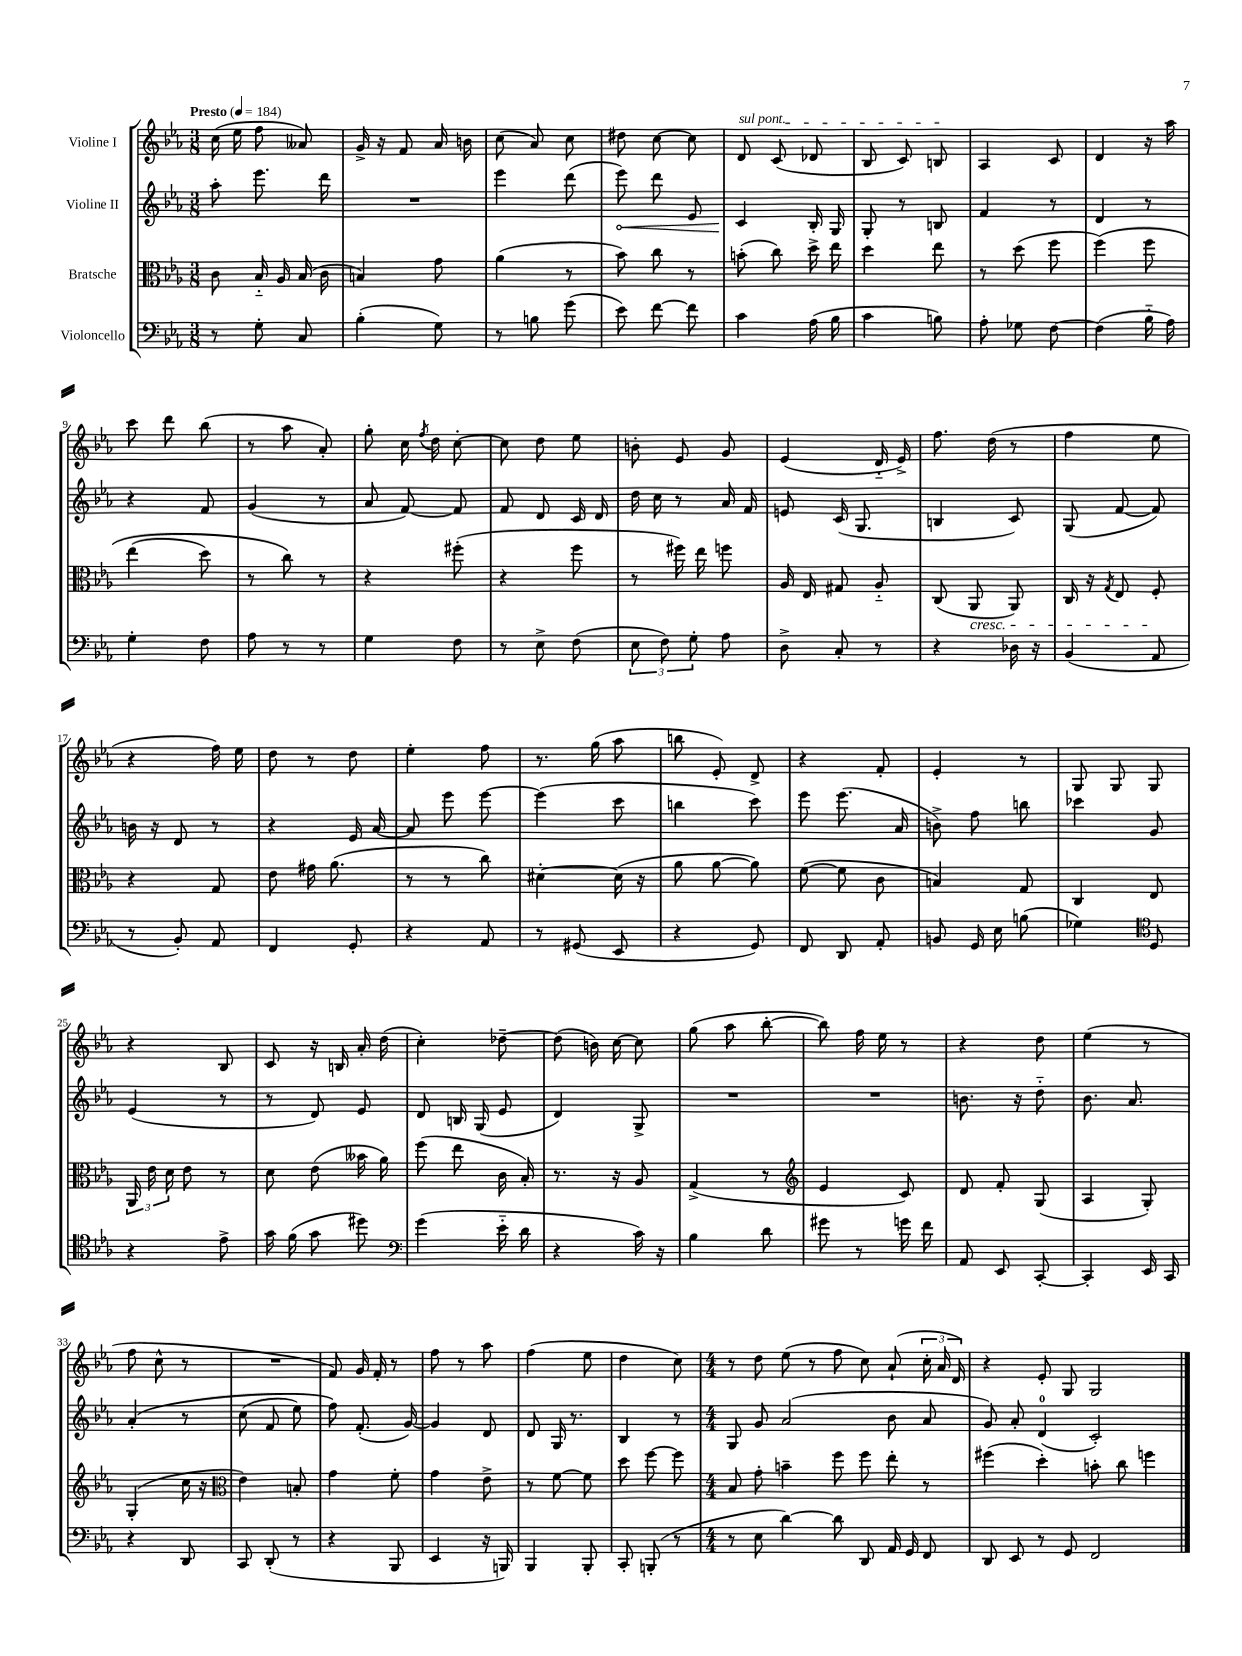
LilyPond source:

<<
\new StaffGroup <<
\new Staff = "s0" \with { instrumentName = "Violine I" } {
    \clef treble \key ees \major \numericTimeSignature \time 3/8 \tempo "Presto" 4 = 184
    \autoBeamOff c''16( ees''16 f''8 aeses'8) |
    g'16-> r16 f'8 aes'16 b'16 |
    c''8( aes'8) c''8 |
    dis''8 c''8~ c''8 |
    \once \override TextSpanner.bound-details.left.text = \markup { \italic "sul pont." } d'8\startTextSpan c'8( des'8 |
    bes8 c'8) b8\stopTextSpan |
    aes4 c'8 |
    d'4 r16 aes''16 |
    c'''8 d'''8 bes''8( |
    r8 aes''8 aes'8-.) |
    g''8-. c''16 \acciaccatura { f''8 } d''16 c''8~-. |
    c''8 d''8 ees''8 |
    b'8-. ees'8 g'8 |
    ees'4( d'16-_ ees'16->) |
    f''8. d''16( r8 |
    f''4 ees''8 |
    r4 f''16) ees''16 |
    d''8 r8 d''8 |
    ees''4-. f''8 |
    r8. g''16( aes''8 |
    b''8 ees'8-.) d'8-> |
    r4 f'8-. |
    ees'4-. r8 |
    g8 g8 g8 |
    r4 bes8 |
    c'8 r16 b16 aes'16-. d''16( |
    c''4-.) des''8~-- |
    des''8( b'16) c''16~ c''8 |
    g''8( aes''8 bes''8~-. |
    bes''8) f''16 ees''16 r8 |
    r4 d''8 |
    ees''4( r8 |
    f''8 c''8-^ r8 |
    R4. |
    f'8) g'16 f'16-. r8 |
    f''8 r8 aes''8 |
    f''4( ees''8 |
    d''4 c''8) |
    \numericTimeSignature \time 4/4 r8 d''8 ees''8( r8 f''8 c''8) aes'8-!( \tuplet 3/2 { c''16-. aes'16 d'16) } |
    r4 ees'8-. g8 g2 \bar "|." |
}
\new Staff = "s1" \with { instrumentName = "Violine II" } {
    \clef treble \key ees \major \numericTimeSignature \time 3/8
    \autoBeamOff aes''8-. ees'''8. d'''16 |
    R4. |
    ees'''4 d'''8( |
    \once \override Hairpin.circled-tip = ##t ees'''8\<) d'''8 ees'8 |
    c'4\! bes16-. g16 |
    g8-. r8 b8 |
    f'4 r8 |
    d'4 r8 |
    r4 f'8 |
    g'4( r8 |
    aes'8 f'8~) f'8 |
    f'8 d'8 c'16 d'16 |
    d''16 c''16 r8 aes'16 f'16 |
    e'8 c'16( g8. |
    b4 c'8) |
    g8( f'8~ f'8) |
    b'16 r16 d'8 r8 |
    r4 ees'16 aes'16~ |
    aes'8 ees'''8 ees'''8~ |
    ees'''4( c'''8 |
    b''4 c'''8) |
    ees'''8 ees'''8.( aes'16 |
    b'8->) f''8 b''8 |
    ces'''4 g'8 |
    ees'4( r8 |
    r8 d'8) ees'8 |
    d'8 b16 g16( ees'8 |
    d'4) g8-> |
    R4. |
    R4. |
    b'8. r16 d''8-_ |
    bes'8. aes'8. |
    aes'4-.\( r8 |
    c''8( f'8 ees''8) |
    f''8\) f'8.-.( g'16~) |
    g'4 d'8 |
    d'8 g16 r8. |
    bes4 r8 |
    \numericTimeSignature \time 4/4 g8 g'8 aes'2( bes'8 aes'8 |
    g'8) aes'8-. d'4-0( c'2-.) \bar "|." |
}
\new Staff = "s2" \with { instrumentName = "Bratsche" } {
    \clef alto \key ees \major \numericTimeSignature \time 3/8
    \autoBeamOff c'8 bes16-_ aes16 bes16( c'16 |
    b4) g'8 |
    aes'4( r8 |
    bes'8) c''8 r8 |
    b'8-.( c''8) d''16-> ees''16 |
    d''4 ees''8 |
    r8 d''8( f''8 |
    f''4)\( f''8 |
    ees''4( d''8) |
    r8 c''8\) r8 |
    r4 fis''8-.( |
    r4 f''8 |
    r8 fis''16) ees''16 f''8 |
    aes16 ees16 gis8 aes8-_ |
    c8( aes,8\cresc aes,8) |
    c16 r16 \acciaccatura { g8 } ees8 f8-.\! |
    r4 g8 |
    ees'8 gis'16 aes'8.( |
    r8 r8 c''8) |
    dis'4~-. dis'16( r16 |
    aes'8 aes'8~ aes'8) |
    f'8~( f'8 c'8 |
    b4) g8 |
    c4 ees8 |
    \tuplet 3/2 { aes,16 ees'16 d'16 } ees'8 r8 |
    d'8 ees'8( beses'16 aes'16) |
    f''8( ees''8 c'16 bes16-.) |
    r8. r16 aes8 |
    g4->( r8 |
    \clef treble ees'4 c'8) |
    d'8 f'8-. g8( |
    aes4 g8-.) |
    g4-.( c''16 r16 |
    \clef alto ees'4) b8-. |
    g'4 f'8-. |
    g'4 ees'8-> |
    r8 f'8~ f'8 |
    d''8 f''8~ f''8 |
    \numericTimeSignature \time 4/4 bes8 g'8-. b'4-- f''8 f''8 ees''8-. r8 |
    fis''4( d''4-.) b'8-. c''8 f''4 \bar "|." |
}
\new Staff = "s3" \with { instrumentName = "Violoncello" } {
    \clef bass \key ees \major \numericTimeSignature \time 3/8
    \autoBeamOff r8 g8-. c8 |
    bes4-.( g8) |
    r8 b8 g'8( |
    ees'8) f'8~ f'8 |
    c'4 aes16( bes16 |
    c'4 b8) |
    aes8-. ges8 f8~ |
    f4( bes16-_ aes16) |
    g4-. f8 |
    aes8 r8 r8 |
    g4 f8 |
    r8 ees8-> f8( |
    \tuplet 3/2 { ees8 f8) g8-. } aes8 |
    d8-> c8-. r8 |
    r4 des16 r16 |
    bes,4( aes,8 |
    r8 bes,8-.) aes,8 |
    f,4 g,8-. |
    r4 aes,8 |
    r8 gis,8( ees,8 |
    r4 g,8) |
    f,8 d,8 aes,8-. |
    b,8 g,16 ees16 b8( |
    ges4) \clef tenor d8 |
    r4 ees'8-> |
    g'16 f'16( g'8 dis''8) |
    \clef bass g'4( ees'16-_ d'16 |
    r4 c'16) r16 |
    bes4 d'8 |
    gis'8 r8 g'16 f'16 |
    aes,8 ees,8 c,8~-. |
    c,4-. ees,16 c,16 |
    r4 d,8 |
    c,8 d,8-.( r8 |
    r4 bes,,8 |
    ees,4 r16 b,,16) |
    bes,,4 bes,,8-. |
    c,8-. b,,8-.( r8 |
    \numericTimeSignature \time 4/4 r8 ees8 d'4~) d'8 d,8 aes,16 g,16 f,8 |
    d,8 ees,8 r8 g,8 f,2 \bar "|." |
}
>>
>>
